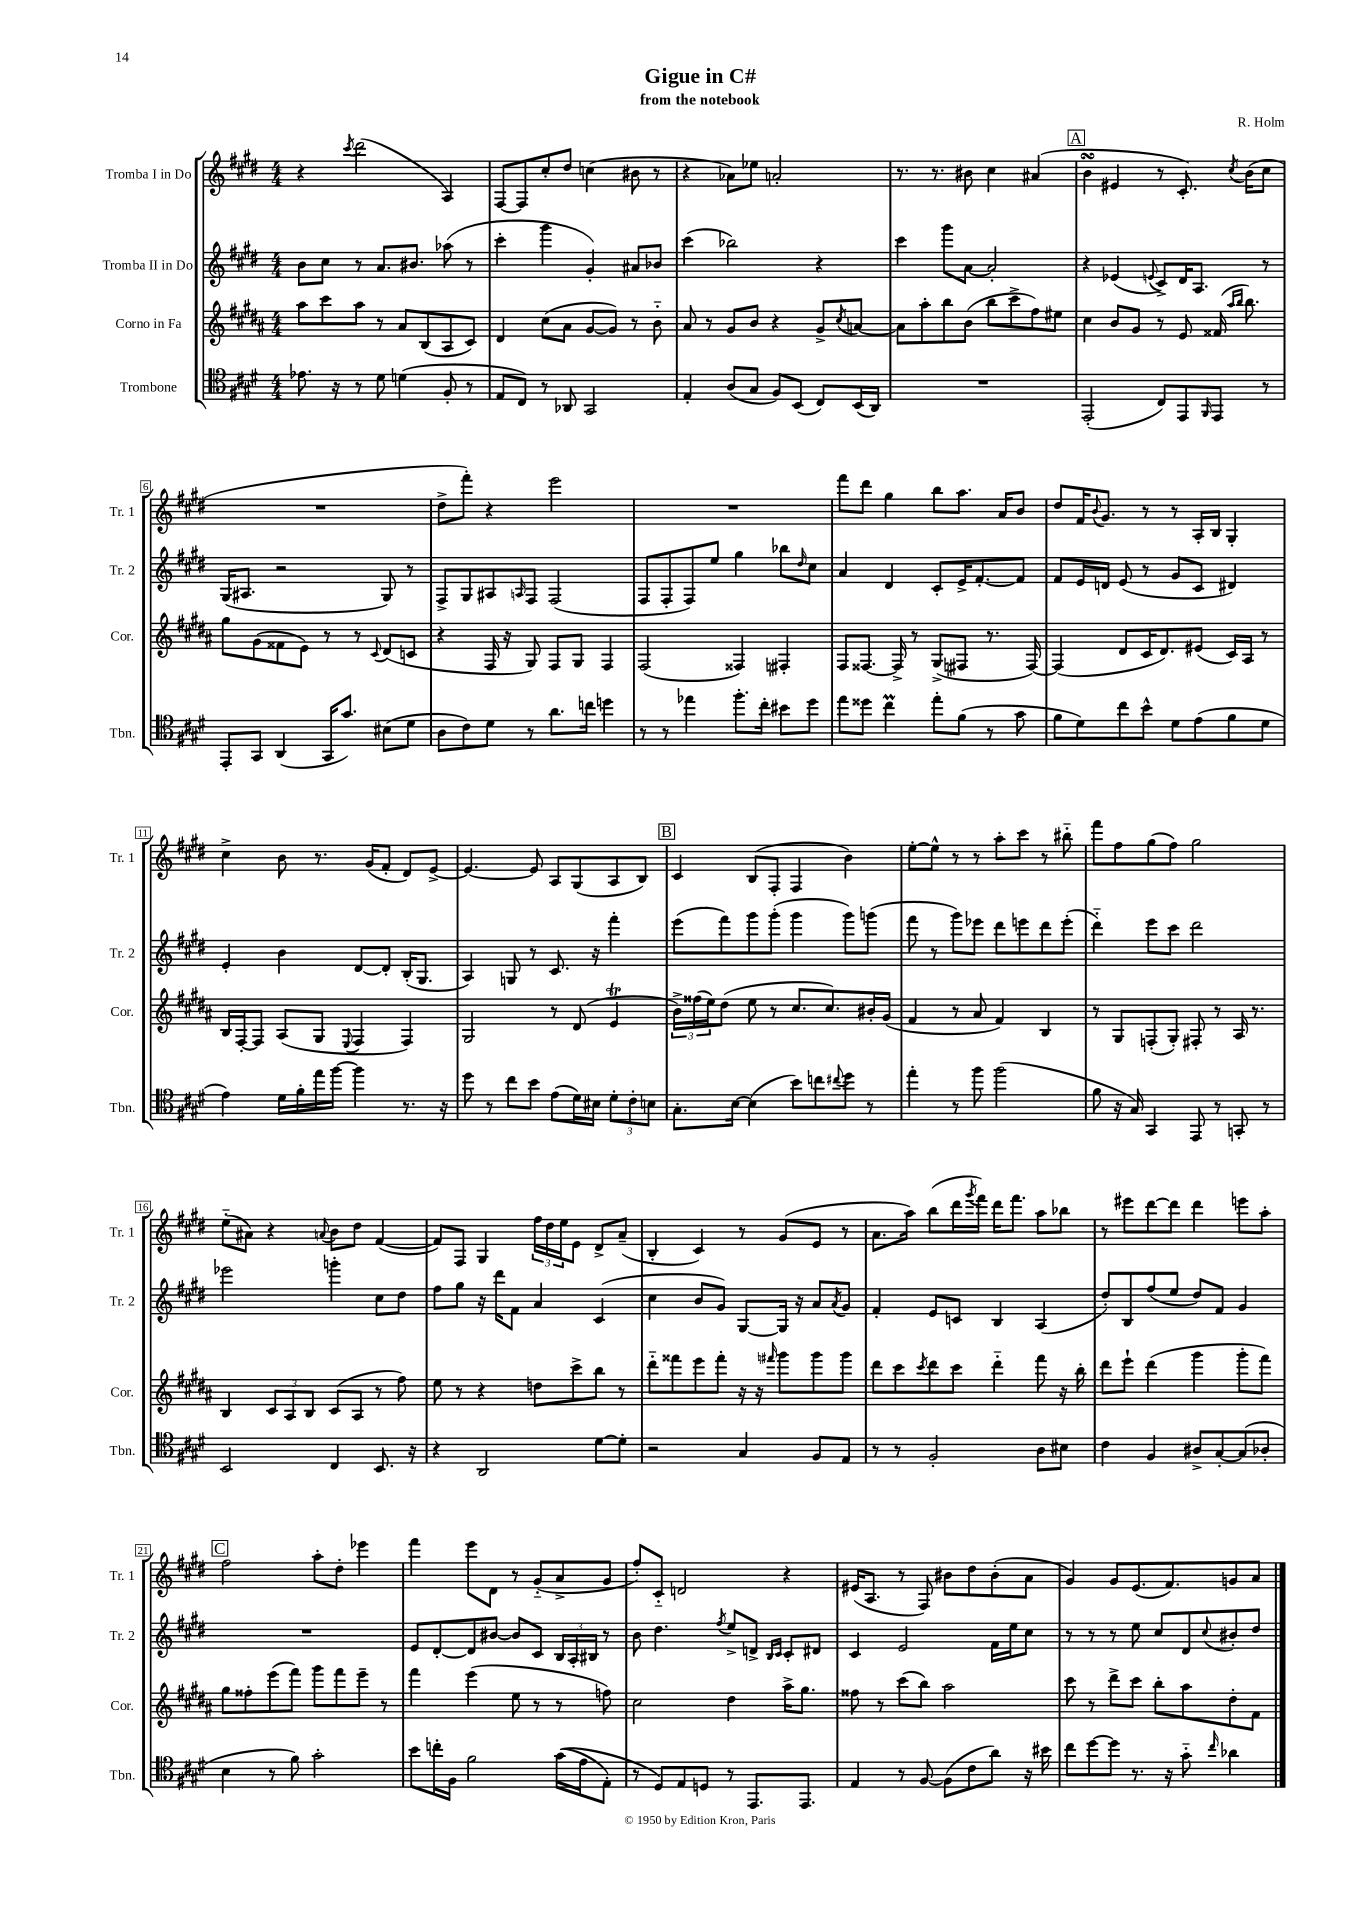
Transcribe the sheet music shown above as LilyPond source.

\header { title = "Gigue in C#" composer = "R. Holm" subtitle = "from the notebook" }
<<
\new StaffGroup <<
\new Staff = "s0" \with { instrumentName = "Tromba I in Do" shortInstrumentName = "Tr. 1" } {
    \clef treble \key e \major \numericTimeSignature \time 4/4
    r4 \acciaccatura { cis'''8 } dis'''2( a4) |
    fis8~ fis8 cis''8-. dis''8 c''4( bis'8 r8 |
    r4 aes'8) ees''8 a'2-. |
    r8. r8. bis'8 cis''4 ais'4( |
    \mark \markup { \box "A" } b'4\turn eis'4 r8 cis'8.-.) \acciaccatura { cis''8 } b'16( cis''8 |
    R1 |
    dis''8-> fis'''8-.) r4 e'''2 |
    R1 |
    fis'''8 dis'''8 gis''4 b''8 a''8. a'16 b'8 |
    dis''8 fis'16 \appoggiatura { b'8 } gis'8. r8 r8 a16-. b16 gis4-. |
    cis''4-> b'8 r8. gis'16( fis'8-. dis'8) e'8~-> |
    e'4.~ e'8 a8 gis8( a8 b8) |
    \mark \markup { \box "B" } cis'4 b8( fis8-. fis4 b'4) |
    e''8~-. e''8-^ r8 r8 a''8-. cis'''8 r8 bis''8-_ |
    fis'''8 fis''8 gis''8( fis''8) gis''2 |
    e''8-_( ais'8) r4 \appoggiatura { a'8 } b'8 dis''8 fis'4~( |
    fis'8) fis8 gis4 \tuplet 3/2 { fis''16 dis''16 e''16 } e'8 dis'8-> a'8--( |
    b4-. cis'4) r8 gis'8( e'8 r8 |
    a'8. a''16) b''8( dis'''16 \acciaccatura { gis'''8 } fis'''16) dis'''16 fis'''8. a''8 bes''8 |
    r8 eis'''8 dis'''8~ dis'''8 dis'''4 e'''8 a''8-. |
    \mark \markup { \box "C" } fis''2 a''8-. dis''8-. ees'''4 |
    fis'''4 e'''8 dis'8 r8 gis'8-_( a'8-> gis'8 |
    fis''8-.) cis'8-_ d'2 r4 |
    eis'16( a8. r8 fis8) bis'8 dis''8 bis'8-.( a'8 |
    gis'4) gis'8 e'8.( fis'8.) g'8 a'8 \bar "|." |
}
\new Staff = "s1" \with { instrumentName = "Tromba II in Do" shortInstrumentName = "Tr. 2" } {
    \clef treble \key e \major \numericTimeSignature \time 4/4
    b'8 cis''8 r8 a'8. bis'8. aes''8( r8 |
    cis'''4-. gis'''4 gis'4-.) ais'8 bes'8 |
    cis'''4( bes''2) r4 |
    cis'''4 gis'''8 a'8~ a'2-. |
    \mark \markup { \box "A" } r4 ees'4( \appoggiatura { e'8 } cis'8->) dis'16 a8. r8 |
    gis16( ais8. r2 gis8) r8 |
    fis8-> gis8 ais8 \grace { a16 } fis8 fis2( |
    fis8 fis8-. fis8) e''8 gis''4 bes''8 \grace { dis''16 } cis''8 |
    a'4 dis'4 cis'8-. e'16-> fis'8.~-. fis'8 |
    fis'8 e'16 d'16 e'8( r8 gis'8 cis'8 dis'4) |
    e'4-. b'4 dis'8~ dis'8-. b16-.( gis8. |
    a4) g8 r8 cis'8. r16 fis'''4-. |
    \mark \markup { \box "B" } e'''8( fis'''8) gis'''8 gis'''8-.( gis'''4 gis'''8) g'''8( |
    fis'''8 r8 gis'''8) ees'''8 dis'''8 e'''8 dis'''8 e'''8-.( |
    dis'''4-_) e'''8 cis'''8 dis'''2 |
    ees'''2 g'''4-. cis''8 dis''8 |
    fis''8 gis''8 r16 dis'''16 fis'8 a'4 cis'4( |
    cis''4 b'8 gis'8) gis8~ gis16 r16 a'8 \acciaccatura { a'8 } gis'8 |
    fis'4-. e'8 c'8 b4 a4( |
    dis''8-.) b8 fis''8( e''8 dis''8) fis'8 gis'4 |
    \mark \markup { \box "C" } R1 |
    e'8 dis'8~-. dis'8 bis'8~ bis'8 cis'8 \tuplet 3/2 { b16 a16-. bis16 } r8 |
    b'8 dis''4. \acciaccatura { fis''8 } e''8-> d'8-> \grace { b16 cis'16 } cis'8-. dis'8 |
    cis'4 e'2 fis'16 e''16 cis''8 |
    r8 r8 r8 e''8 cis''8 dis'8 \appoggiatura { cis''8 } bis'8-. dis''8 \bar "|." |
}
\new Staff = "s2" \with { instrumentName = "Corno in Fa" shortInstrumentName = "Cor." } {
    \clef treble \key b \major \numericTimeSignature \time 4/4
    ais''8 cis'''8 ais''8 r8 ais'8 b8( ais8 cis'8) |
    dis'4 cis''8( ais'8 gis'8~ gis'8) r8 b'8-_ |
    ais'8 r8 gis'8 b'8 r4 gis'8-> \acciaccatura { cis''8 } a'8~ |
    a'8 ais''8-. b''8 b'8( b''8 cis'''8-> fis''8) eis''8 |
    \mark \markup { \box "A" } cis''4 b'8 gis'8 r8 e'8 fisis'16( \grace { ais''16 b''16 } b''8.) |
    gis''8 gis'8( fisis'8 e'8) r8 r8 \appoggiatura { cis'8 } dis'8( c'8 |
    r4 fis16 r16 gis8) fis8 gis8 fis4 |
    fis2( fisis4) fis4-. |
    fis8 fisis8.~ fisis16-> r8 gis8->( fis8 r8. fis16~) |
    fis4( dis'8 cis'16 dis'8.) eis'8( cis'16) ais16 r8 |
    b16 fis16~-. fis8 ais8( gis8 \appoggiatura { e8 } fis4 fis4) |
    gis2 r8 dis'8( e'4\trill |
    \mark \markup { \box "B" } \tuplet 3/2 { b'16->) fisis''16( e''16) } dis''8( e''8 r8 cis''8. cis''8.) bis'16-. gis'16( |
    fis'4 r8 ais'8 fis'4) b4 |
    r8 gis8 f8-.( gis8-.) fis8-. r8 ais16 r8. |
    b4 \tuplet 3/2 { cis'8 ais8 b8 } cis'8( ais8 r8 fis''8) |
    e''8 r8 r4 d''8 cis'''8-> b''8 r8 |
    dis'''8-_ fisis'''8 e'''8 fisis'''8-. r16 r16 \grace { fis'''16 } gis'''8 gis'''8 gis'''8 |
    dis'''8 cis'''8 \acciaccatura { cis'''8 } dis'''8 cis'''8 dis'''4-_ fis'''8 r16 b''16-. |
    dis'''8 e'''8-! dis'''4( gis'''4 gis'''8-. fis'''8) |
    \mark \markup { \box "C" } gis''8 fisis''8-. e'''8( fis'''8) gis'''8 fis'''8 e'''8-- r8 |
    fis'''4 e'''4( e''8 r8 r8 f''8) |
    cis''2 dis''4 ais''16-> gis''8. |
    fisis''8 r8 cis'''8( b''8) ais''2 |
    cis'''8 r8 dis'''8-> cis'''8 b''8-. ais''8 dis''8-. fis'8 \bar "|." |
}
\new Staff = "s3" \with { instrumentName = "Trombone" shortInstrumentName = "Tbn." } {
    \clef tenor \key e \major \numericTimeSignature \time 4/4
    ees'8. r16 r8 dis'8 d'4( fis8-. r8 |
    e8 cis8) r8 aes,8 gis,2 |
    e4-. a8( gis8 fis8) b,8( cis8) b,16( a,16) |
    R1 |
    \mark \markup { \box "A" } e,2-.( cis8) e,8 \grace { fis,16 } e,8 r8 |
    e,8-. gis,8 a,4( gis,16 gis'8.) bis8( dis'8 |
    a8 cis'8) dis'8 r8 a'8. c''16 d''4 |
    r8 r8 ees''4 fis''8.-. cis''16-. bis'8 dis''8 |
    e''8 disis''8 cis''4\prall e''8-. fis'8( r8 gis'8 |
    fis'8 dis'8) cis''8 b'8-^ dis'8 e'8( fis'8 dis'8 |
    e'4) dis'16 fis'16-. e''16 fis''16~ fis''4 r8. r16 |
    dis''8 r8 cis''8 b'8 e'8( dis'16) bis16 \tuplet 3/2 { dis'8-. cis'8-. b8 } |
    \mark \markup { \box "B" } gis8.-. b16~ b4( b'8) c''8 \appoggiatura { cis''8 } dis''8 r8 |
    e''4-. r8 fis''8 fis''2( |
    fis'8 r16 gis16) gis,4 e,8 r8 g,8-. r8 |
    b,2 cis4 b,8. r16 |
    r4 a,2 dis'8~ dis'8-. |
    r2 gis4 fis8 e8 |
    r8 r8 fis2-. a8 bis8 |
    cis'4 fis4 ais8-> gis8~-. gis8( aes8-. |
    \mark \markup { \box "C" } b4 r8 fis'8) gis'2-. |
    b'8 c''16-. fis16 fis'2 gis'16(\( e'16 e8-.) |
    r8 dis8\) e8 d8 r8 e,8. e,8. |
    e4 r8 fis8~ fis8( cis'8 a'8) r16 bis'16 |
    cis''8 dis''8~ dis''8 r8. r16 gis'8-_ \grace { cis''16 } aes'4 \bar "|." |
}
>>
>>
\layout { \context { \Score \override BarNumber.stencil = #(make-stencil-boxer 0.1 0.3 ly:text-interface::print) } }
